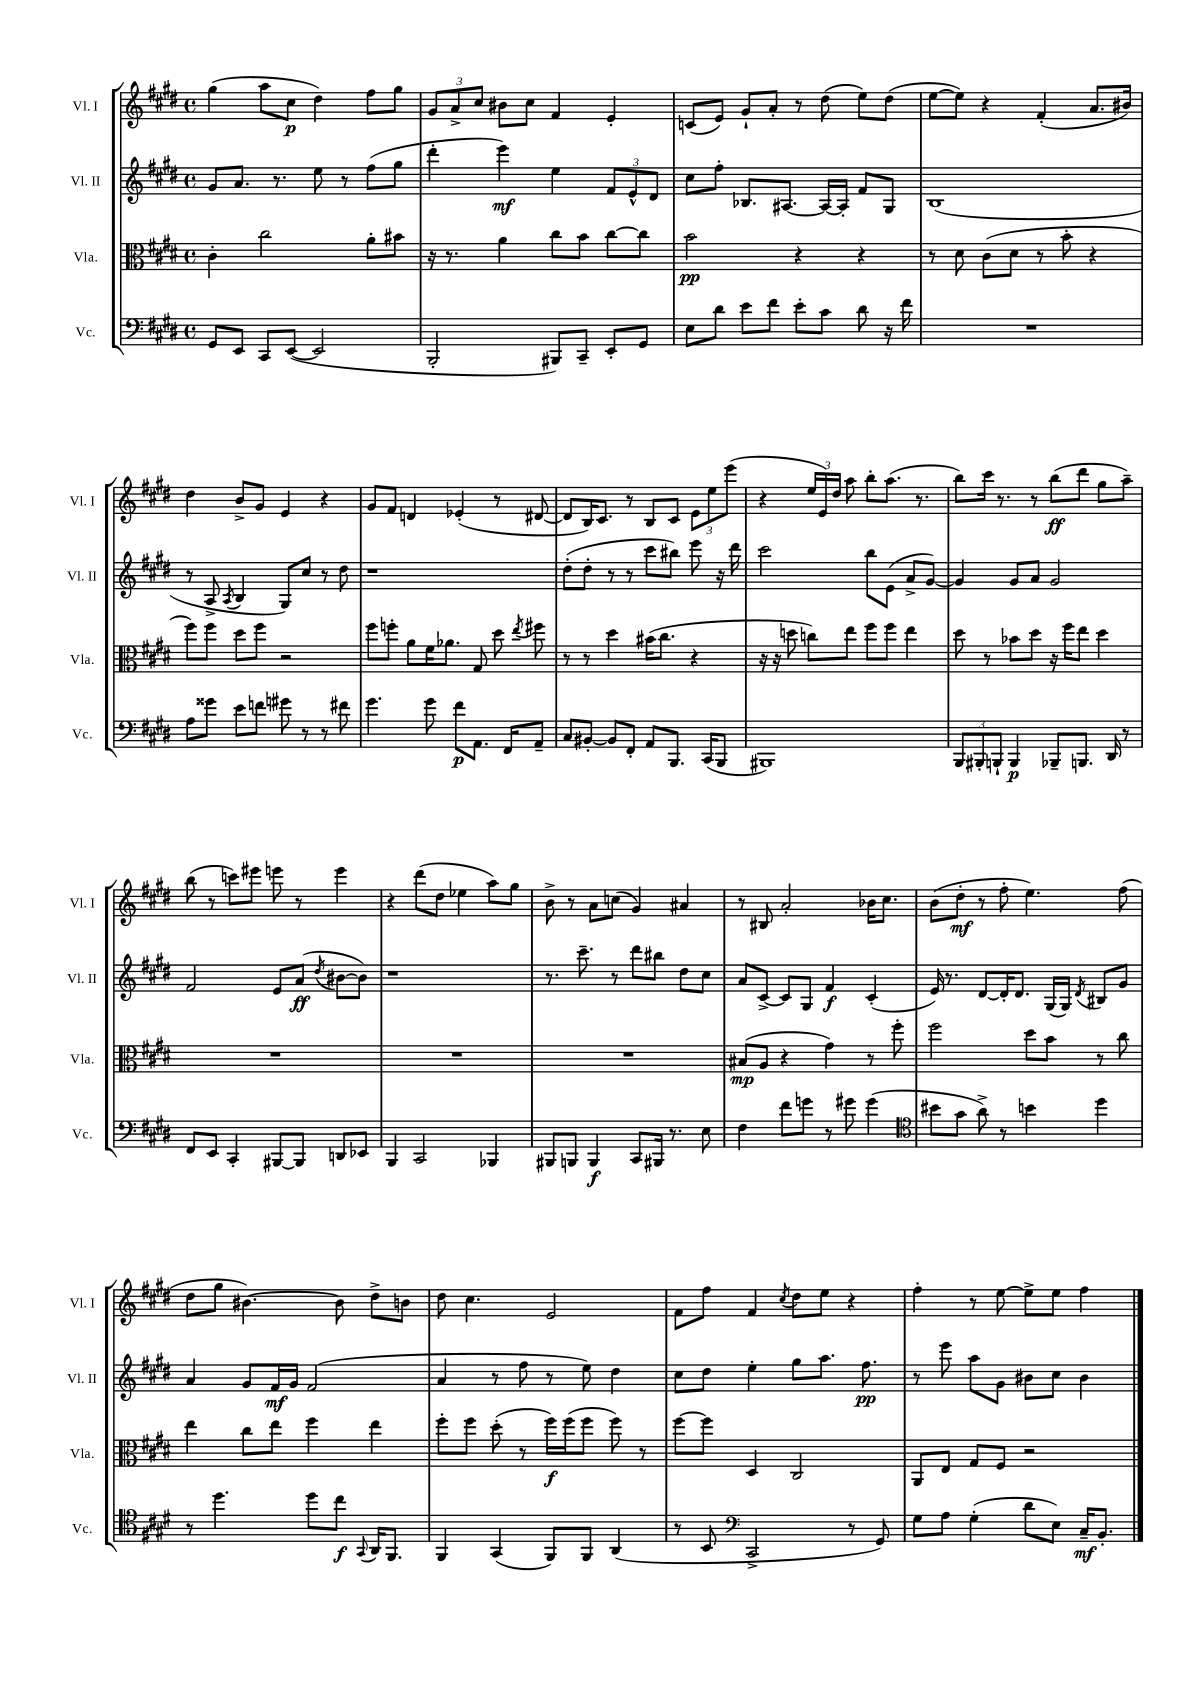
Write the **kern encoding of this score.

**kern	**dynam	**kern	**dynam	**kern	**dynam	**kern	**dynam
*part4	*part4	*part3	*part3	*part2	*part2	*part1	*part1
*staff4	*staff4	*staff3	*staff3	*staff2	*staff2	*staff1	*staff1
*I"Vc.	*	*I"Vla.	*	*I"Vl. II	*	*I"Vl. I	*
*I'Vc.	*	*I'Vla.	*	*I'Vl. II	*	*I'Vl. I	*
*clefF4	*	*clefC3	*	*clefG2	*	*clefG2	*
*k[f#c#g#d#]	*	*k[f#c#g#d#]	*	*k[f#c#g#d#]	*	*k[f#c#g#d#]	*
*M4/4	*	*M4/4	*	*M4/4	*	*M4/4	*
*met(c)	*	*met(c)	*	*met(c)	*	*met(c)	*
=23	=23	=23	=23	=23	=23	=23	=23
8GG#/L	.	4c#'\	.	8g#/L	.	(4gg#\	.
8EE/J	.	.	.	8.a/J	.	.	.
8CC#/L	.	2cc#\	.	.	.	8aa\L	.
.	.	.	.	8.r	.	.	.
([8EE/J	.	.	.	.	.	8cc#\J	p
2EE/]	.	.	.	8ee\	.	4dd#\)	.
.	.	.	.	8r	.	.	.
.	.	8a'\L	.	(8ff#\L	.	8ff#\L	.
.	.	8b#X\J	.	8gg#\J	.	8gg#\J	.
=24	=24	=24	=24	=24	=24	=24	=24
2BBB'/	.	16r	.	4ddd#'\	.	12g#/L	.
.	.	8.r	.	.	.	.	.
.	.	.	.	.	.	12a^/	.
.	.	.	.	.	.	12cc#/J	.
.	.	4a\	.	4eee\)	mf	8b#X\L	.
.	.	.	.	.	.	8cc#\J	.
8BBB#X/L)	.	8cc#\L	.	4ee\	.	4f#/	.
8CC#~/J	.	8b\J	.	.	.	.	.
8EE'/L	.	[8cc#\L	.	12f#/L	.	4e'/	.
.	.	.	.	12e^^/	.	.	.
8GG#/J	.	8cc#\J]	.	.	.	.	.
.	.	.	.	12d#/J	.	.	.
=25	=25	=25	=25	=25	=25	=25	=25
8E\L	.	2b\	pp	8cc#\L	.	(8cn/L	.
8d#\J	.	.	.	8ff#'\J	.	8e/J)	.
8e\L	.	.	.	8.B-X/L	.	8g#`/L	.
8f#\J	.	.	.	.	.	8a'/J	.
.	.	.	.	[8.A#X/J	.	.	.
8e'\L	.	4r	.	.	.	8r	.
8c#\J	.	.	.	16A#/LL_	.	(8dd#\	.
.	.	.	.	16A#'/JJ]	.	.	.
8d#\	.	4r	.	8f#/L	.	8ee\L)	.
16r	.	.	.	8G#/J	.	(8dd#\J	.
16f#\	.	.	.	.	.	.	.
=26	=26	=26	=26	=26	=26	=26	=26
1r	.	8r	.	(1B	.	[8ee\L	.
.	.	8d#\	.	.	.	8ee\J])	.
.	.	(8c#\L	.	.	.	4r	.
.	.	8d#\J	.	.	.	.	.
.	.	8r	.	.	.	(4f#'/	.
.	.	8b'\	.	.	.	.	.
.	.	4r	.	.	.	8.a/L	.
.	.	.	.	.	.	16b#X/Jk)	.
!!LO:LB:g=z
=27	=27	=27	=27	=27	=27	=27	=27
8A\L	.	8ff#\L)	.	8r	.	4dd#\	.
8g##X\J	.	8ff#\J	.	8A^/	.	.	.
.	.	.	.	8qA/	.	.	.
8e\L	.	8dd#\L	.	4B/	.	8b^/L	.
8fn\J	.	8ff#\J	.	.	.	8g#/J	.
8g#X\	.	2r	.	8G#/L)	.	4e/	.
8r	.	.	.	8cc#/J	.	.	.
8r	.	.	.	8r	.	4r	.
8f#X\	.	.	.	8dd#\	.	.	.
=28	=28	=28	=28	=28	=28	=28	=28
4.g#\	.	8ff#\L	.	1r	.	8g#/L	.
.	.	8ffn'\J	.	.	.	8f#/J	.
.	.	8a\L	.	.	.	4dn/	.
8g#\	.	16f#\K	.	.	.	.	.
.	.	8.a-X\J	.	.	.	.	.
8f#\L	p	.	.	.	.	(4e-X'/	.
8.AA\J	.	8G#/	.	.	.	.	.
.	.	8dd#\	.	.	.	8r	.
16FF#/KL	.	.	.	.	.	.	.
.	.	8qee/	.	.	.	.	.
8AA~/J	.	8ff#X\	.	.	.	[8d#X/	.
=29	=29	=29	=29	=29	=29	=29	=29
8C#/L	.	8r	.	(8dd#'\L	.	8d#/L]	.
[8BB#X'/J	.	8r	.	8dd#'\J	.	16B/K)	.
.	.	.	.	.	.	8.c#/J	.
8BB#/L]	.	4dd#\	.	8r	.	.	.
8FF#'/J	.	.	.	8r	.	8r	.
8AA/L	.	(16b#X\KL	.	8ccc#\L	.	8B/L	.
.	.	8.cc#\J	.	.	.	.	.
8.BBB/J	.	.	.	8bb#X\J)	.	8c#/J	.
.	.	4r	.	8eee\	.	12e\L	.
(16CC#/KL	.	.	.	.	.	.	.
.	.	.	.	.	.	12ee\	.
8BBB/J	.	.	.	16r	.	.	.
.	.	.	.	.	.	(12eee\J	.
.	.	.	.	16ddd#\	.	.	.
=30	=30	=30	=30	=30	=30	=30	=30
1BBB#X)	.	16r	.	2ccc#\	.	4r	.
.	.	16r	.	.	.	.	.
.	.	8ddn\	.	.	.	.	.
.	.	8ccn\L)	.	.	.	24ee/LL	.
.	.	.	.	.	.	24e/)	.
.	.	.	.	.	.	24dd#/JJ	.
.	.	8ee\J	.	.	.	8aa\	.
.	.	8ff#\L	.	8bb\L	.	8bb'\L	.
.	.	8ff#\J	.	(8e\J	.	(8.aa\J	.
.	.	4ee\	.	8a^/L	.	.	.
.	.	.	.	.	.	8.r	.
.	.	.	.	[8g#/J)	.	.	.
=31	=31	=31	=31	=31	=31	=31	=31
12BBB/L	.	8dd#\	.	4g#/]	.	8bb\L)	.
12BBB#X'/	.	.	.	.	.	.	.
.	.	8r	.	.	.	16ccc#\Jk	.
12BBBn`/J	.	.	.	.	.	.	.
.	.	.	.	.	.	8.r	.
4BBB/	p	8b-X\L	.	8g#/L	.	.	.
.	.	8dd#\J	.	8a/J	.	8r	.
8BBB-X~/L	.	16r	.	2g#/	.	(8bb\L	ff
.	.	16ff#\KL	.	.	.	.	.
8.BBBn/J	.	8ee\J	.	.	.	8ddd#\J	.
.	.	4dd#\	.	.	.	8gg#\L	.
16DD#/	.	.	.	.	.	.	.
8r	.	.	.	.	.	8aa~\J)	.
!!LO:LB:g=z
=32	=32	=32	=32	=32	=32	=32	=32
8FF#/L	.	1r	.	2f#/	.	(8bb\	.
8EE/J	.	.	.	.	.	8r	.
4CC#'/	.	.	.	.	.	8cccn\L)	.
.	.	.	.	.	.	8eee#X\J	.
[8BBB#X/L	.	.	.	8e/L	.	8eeen\	.
8BBB#/J]	.	.	.	(8a/J	ff	8r	.
.	.	.	.	8qdd#/	.	.	.
8DDn/L	.	.	.	[8b#X\L	.	4eee\	.
8EE-X/J	.	.	.	8b#\J])	.	.	.
=33	=33	=33	=33	=33	=33	=33	=33
4BBB/	.	1r	.	1r	.	4r	.
2CC#/	.	.	.	.	.	(8ddd#\L	.
.	.	.	.	.	.	8dd#\J	.
.	.	.	.	.	.	4ee-X\	.
4BBB-X/	.	.	.	.	.	8aa\L)	.
.	.	.	.	.	.	8gg#\J	.
=34	=34	=34	=34	=34	=34	=34	=34
8BBB#X/L	.	1r	.	8.r	.	8b^\	.
8BBBn/J	.	.	.	.	.	8r	.
.	.	.	.	8.ccc#~\	.	.	.
4BBB/	f	.	.	.	.	8a\L	.
.	.	.	.	8r	.	(8ccn\J	.
8CC#/L	.	.	.	8ddd#\L	.	4g#/)	.
16BBB#X/Jk	.	.	.	8bb#X\J	.	.	.
8.r	.	.	.	.	.	.	.
.	.	.	.	8dd#\L	.	4a#X/	.
8E\	.	.	.	8cc#\J	.	.	.
=35	=35	=35	=35	=35	=35	=35	=35
4F#\	.	(8B#X/L	mp	8a/L	.	8r	.
.	.	8A/J	.	[8c#^/J	.	8B#X/	.
8f#\L	.	4r	.	8c#/L]	.	2a'/	.
8gn\J	.	.	.	8G#/J	.	.	.
8r	.	4g#\)	.	4f#/	f	.	.
8g#X\	.	.	.	.	.	.	.
(4g#\	.	8r	.	(4c#'/	.	16b-X\KL	.
.	.	.	.	.	.	8.cc#\J	.
.	.	8ff#'\	.	.	.	.	.
=36	=36	=36	=36	=36	=36	=36	=36
*clefC4	*	*	*	*	*	*	*
8b#X\L	.	2ff#\	.	16e/)	.	(8b\L	.
.	.	.	.	8.r	.	.	.
8g#\J	.	.	.	.	.	8dd#'\J	mf
8a^\)	.	.	.	[8d#/L	.	8r	.
8r	.	.	.	16d#'/K]	.	8ff#'\	.
.	.	.	.	8.d#/J	.	.	.
4bn\	.	8dd#\L	.	.	.	4.ee\)	.
.	.	8b\J	.	(16G#/LL	.	.	.
.	.	.	.	16G#/JJ)	.	.	.
.	.	.	.	8qd#/	.	.	.
4dd#\	.	8r	.	8B#X/L	.	.	.
.	.	8cc#\	.	8g#/J	.	(8ff#\	.
!!LO:LB:g=z
=37	=37	=37	=37	=37	=37	=37	=37
8r	.	4ee\	.	4a/	.	8dd#\L	.
4.dd#\	.	.	.	.	.	8gg#\J	.
.	.	8cc#\L	.	8g#/L	.	[4.b#X\)	.
.	.	8ee\J	.	16f#/L	mf	.	.
.	.	.	.	16g#/JJ	.	.	.
8dd#\L	.	4ff#\	.	(2f#/	.	.	.
8cc#\J	f	.	.	.	.	8b#\]	.
8qqGG#/	.	.	.	.	.	.	.
16AA/KL	.	4ee\	.	.	.	8dd#^\L	.
8.FF#/J	.	.	.	.	.	.	.
.	.	.	.	.	.	8bn\J	.
=38	=38	=38	=38	=38	=38	=38	=38
4FF#/	.	8ff#'\L	.	4a/	.	8dd#\	.
.	.	8ff#\J	.	.	.	4.cc#\	.
(4GG#/	.	(8dd#'\	.	8r	.	.	.
.	.	8r	.	8ff#\	.	.	.
8FF#/L)	.	16ff#\LL)	f	8r	.	2e/	.
.	.	(16ff#\J	.	.	.	.	.
8FF#/J	.	8ff#\J	.	8ee\)	.	.	.
(4AA/	.	8ff#\)	.	4dd#\	.	.	.
.	.	8r	.	.	.	.	.
=39	=39	=39	=39	=39	=39	=39	=39
8r	.	[8ff#\L	.	8cc#\L	.	8f#\L	.
8BB/	.	8ff#\J]	.	8dd#\J	.	8ff#\J	.
*clefF4	*	*	*	*	*	*	*
2CC#^/	.	4D#/	.	4ee'\	.	4f#/	.
.	.	.	.	.	.	8qcc#/	.
.	.	2C#/	.	8gg#\L	.	8dd#\L	.
.	.	.	.	8.aa\J	.	8ee\J	.
8r	.	.	.	.	.	4r	.
.	.	.	.	8.ff#\	pp	.	.
8GG#/)	.	.	.	.	.	.	.
=40	=40	=40	=40	=40	=40	=40	=40
8G#\L	.	8AA/L	.	8r	.	4ff#'\	.
8A\J	.	8E/J	.	8eee\	.	.	.
(4G#'\	.	8G#/L	.	8aa\L	.	8r	.
.	.	8F#/J	.	8g#\J	.	[8ee\	.
8d#\L	.	2r	.	8b#X\L	.	8ee^\L]	.
8E\J)	.	.	.	8cc#\J	.	8ee\J	.
16C#~/KL	mf	.	.	4b#\	.	4ff#\	.
8.BB'/J	.	.	.	.	.	.	.
==	==	==	==	==	==	==	==
*-	*-	*-	*-	*-	*-	*-	*-
